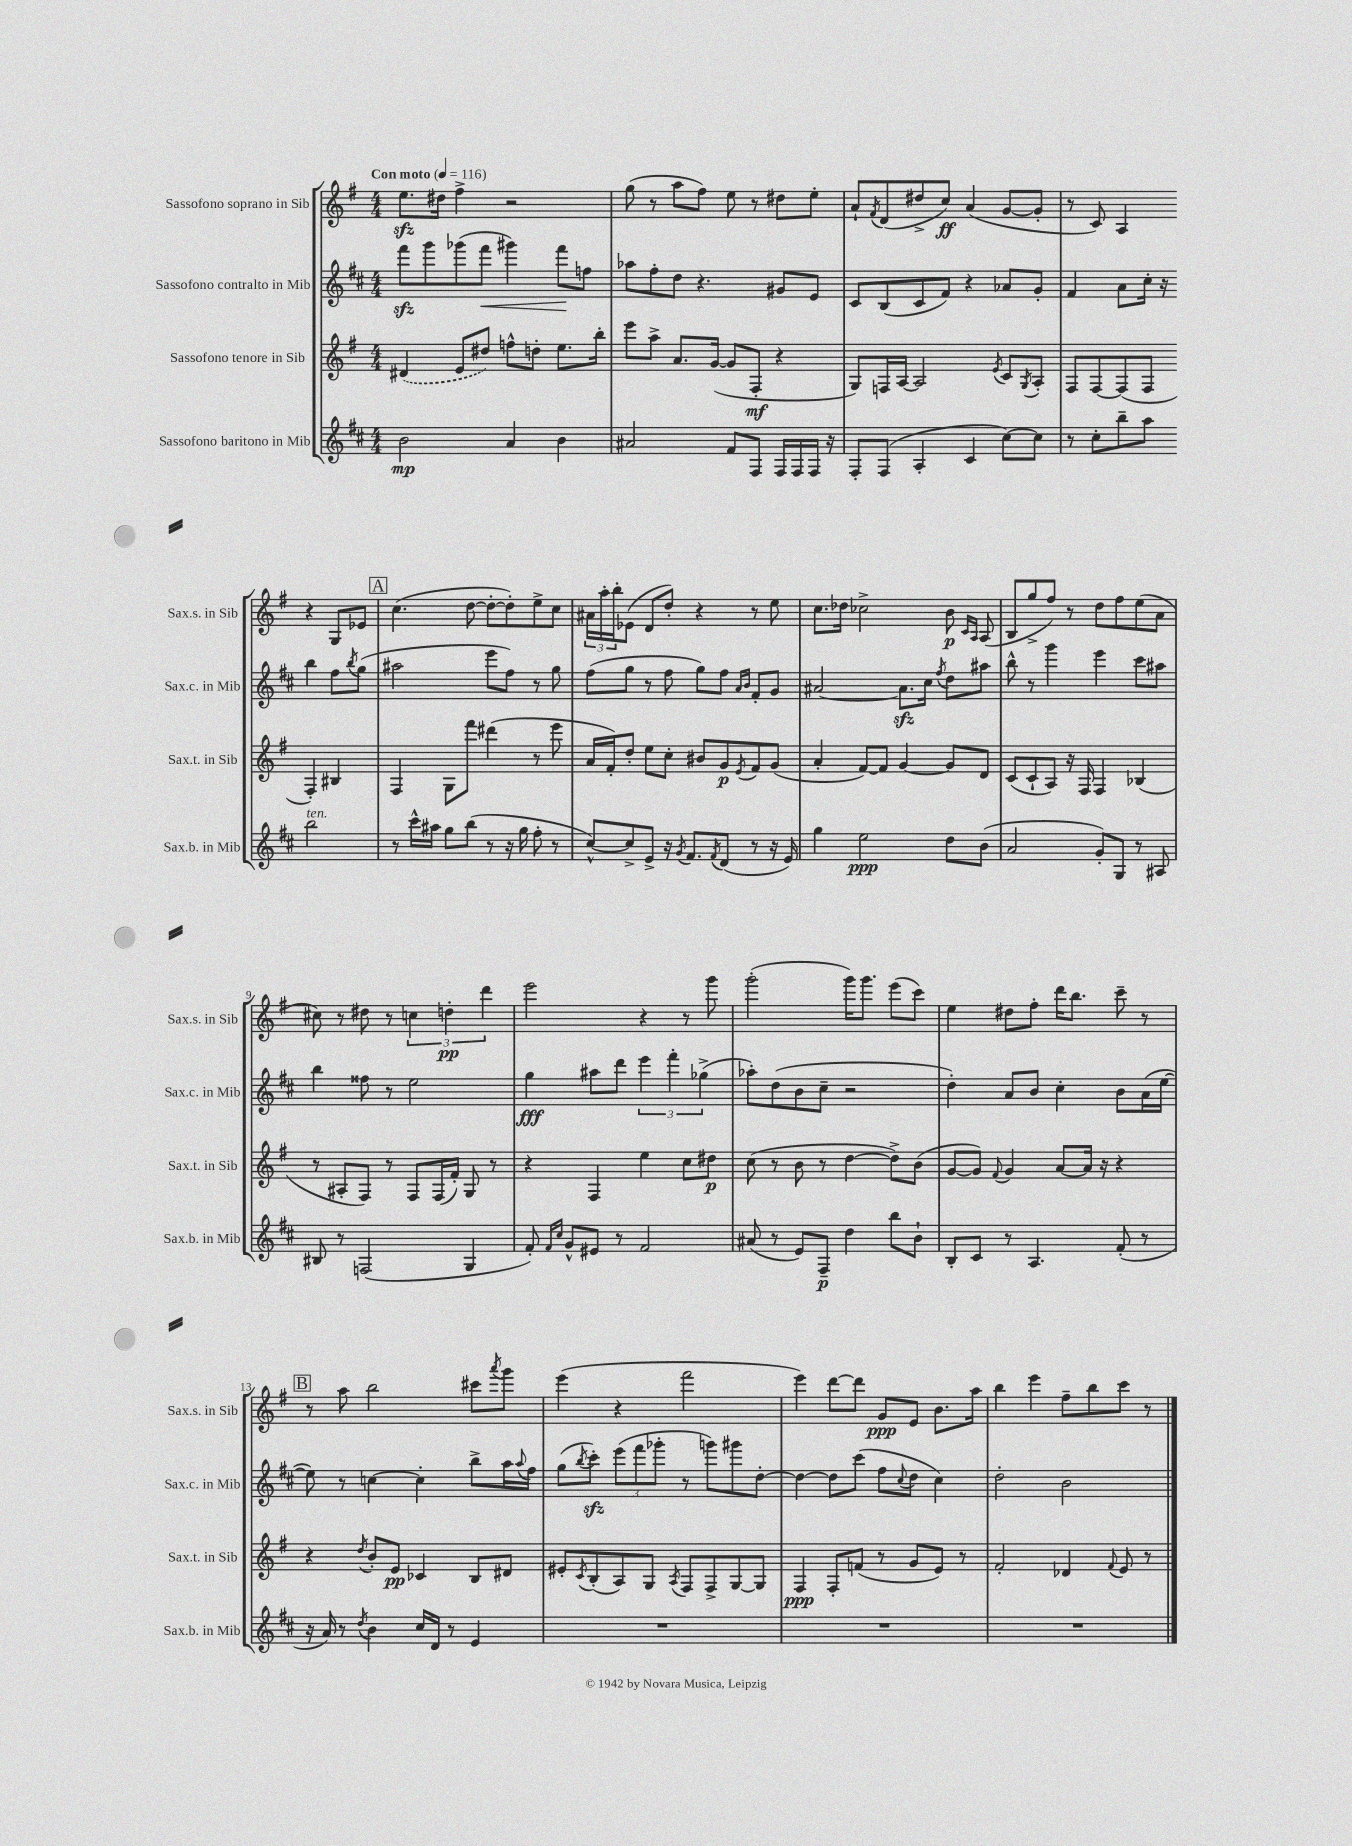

**kern	**dynam	**kern	**dynam	**kern	**dynam	**kern	**dynam
*part4	*part4	*part3	*part3	*part2	*part2	*part1	*part1
*staff4	*staff4	*staff3	*staff3	*staff2	*staff2	*staff1	*staff1
*I"Sassofono baritono in Mib	*	*I"Sassofono tenore in Sib	*	*I"Sassofono contralto in Mib	*	*I"Sassofono soprano in Sib	*
*I'Sax.b. in Mib	*	*I'Sax.t. in Sib	*	*I'Sax.c. in Mib	*	*I'Sax.s. in Sib	*
*clefG2	*	*clefG2	*	*clefG2	*	*clefG2	*
*k[f#c#]	*	*k[f#]	*	*k[f#c#]	*	*k[f#]	*
*M4/4	*	*M4/4	*	*M4/4	*	*M4/4	*
*MM116	*	*MM116	*	*MM116	*	*MM116	*
=1	=1	=1	=1	=1	=1	=1	=1
!	!	!	!	!	!	!LO:TX:a:B:t=Con moto	!
2b\	mp	(4d#X/	.	8fff#zz\L	.	8.eezz\L	.
.	.	.	.	8ggg\	.	.	.
.	.	.	.	.	.	16dd#X\Jk	.
.	.	8e/L	.	(8ggg-X\	.	4ff#^\	.
!	!	!	!	!	!LO:HP:b	!	!
.	.	8dd#X/J)	.	8fff#\J	<	.	.
4a/	.	8ffn^^\L	.	4ggg#X\)	.	2r	.
.	.	8ddn'\J	.	.	.	.	.
4b\	.	8.ee\L	.	8fff#\L	.	.	.
.	.	.	.	8ffn\J	[	.	.
.	.	16bb'\Jk	.	.	.	.	.
=2	=2	=2	=2	=2	=2	=2	=2
2a#X/	.	8eee\L	.	8aa-X\L	.	(8gg\	.
.	.	8aa^\J	.	8ff#'\	.	8r	.
.	.	8.a/L	.	8dd\J	.	8aa\L	.
.	.	.	.	4.r	.	8ff#\J)	.
.	.	([16g/Jk	.	.	.	.	.
8f#/L	.	8g/L]	.	.	.	8ee\	.
8F#/J	.	8F#'/J	mf	.	.	8r	.
16F#/LL	.	4r	.	8g#X/L	.	8dd#X\L	.
16F#/	.	.	.	.	.	.	.
16F#/JJ	.	.	.	8e/J	.	8ee'\J	.
16r	.	.	.	.	.	.	.
=3	=3	=3	=3	=3	=3	=3	=3
8F#'/L	.	8G/L)	.	8c#/L	.	8a`/L	.
.	.	.	.	.	.	8qf#/	.
(8F#/J	.	16Fn/L	.	(8B/	.	(8d/	.
.	.	[16A/JJ	.	.	.	.	.
4A'/	.	2A/]	.	8c#/	.	8dd#X^/	.
.	.	.	.	8f#/J)	.	8cc/J)	ff
4c#/	.	.	.	4r	.	(4a/	.
.	.	8qe/	.	.	.	.	.
[8cc#\L)	.	8c/L	.	8a-X/L	.	[8g/L	.
.	.	8qG/	.	.	.	.	.
8cc#\J]	.	8A'/J	.	8g'/J	.	8g'/J]	.
=4	=4	=4	=4	=4	=4	=4	=4
8r	.	8F#/L	.	4f#/	.	8r	.
8cc#'\L	.	[8F#/	.	.	.	8c/)	.
8bb~\	.	(8F#/]	.	8a\L	.	4A/	.
8aa\J	.	8F#/J	.	16cc#'\Jk	.	.	.
.	.	.	.	16r	.	.	.
!LO:TX:a:i:t=ten.	!	!	!	!	!	!	!
2bb\	.	4F#'/)	.	4bb\	.	4r	.
.	.	4B#X/	.	8ff#\L	.	8G/L	.
.	.	.	.	8qbb/	.	.	.
.	.	.	.	(8gg\J	.	8e-X/J	.
!!LO:LB:g=z
!!LO:REH:place=s1:t=A
=5	=5	=5	=5	=5	=5	=5	=5
8r	.	4F#/	.	2aa#X\	.	(4.cc\	.
16ccc#^^\LL	.	.	.	.	.	.	.
16aa#X\JJ	.	.	.	.	.	.	.
8gg\L	.	8G\L	.	.	.	.	.
(8bb\J	.	8fff#\J	.	.	.	[8dd\	.
8r	.	(4ddd#X\	.	8eee\L	.	8dd'\L_	.
16r	.	.	.	8ff#\J)	.	8dd'\])	.
16gg\	.	.	.	.	.	.	.
8ff#'\	.	8r	.	8r	.	8ee^\	.
8r	.	8eee\	.	8gg\	.	8cc\J	.
=6	=6	=6	=6	=6	=6	=6	=6
[8cc#^^/L)	.	16a/LL	.	(8ff#\L	.	24a#X\LL	.
.	.	.	.	.	.	24aa'\	.
.	.	16f#'/J)	.	.	.	.	.
.	.	.	.	.	.	24bb'\J	.
8cc#^/]	.	8dd'/J	.	8gg\J	.	(8e-X\J	.
8e^/J	.	8ee\L	.	8r	.	8d/L	.
16r	.	8cc'\J	.	8ff#\	.	8dd'/J)	.
8qg/	.	.	.	.	.	.	.
8.f#/L	.	.	.	.	.	.	.
.	.	8b#X/L	.	8gg\L)	.	4r	.
8qf#/	.	.	.	.	.	.	.
(8d/J	.	8g/	p	8ff#\J	.	.	.
.	.	.	.	16qqa/LL	.	.	.
.	.	8qe/	.	16qqb/JJ	.	.	.
8r	.	8f#/	.	8f#'/L	.	8r	.
16r	.	(8g/J	.	8g/J	.	8ee\	.
16e/)	.	.	.	.	.	.	.
=7	=7	=7	=7	=7	=7	=7	=7
4gg\	.	4a'/	.	[2a#X/	.	8.cc\L	.
.	.	.	.	.	.	16dd-X\Jk	.
2ee\	ppp	[8f#/L)	.	.	.	2cc-X^\	.
.	.	8f#/J]	.	.	.	.	.
.	.	[4g/	.	8.a#zz\L]	.	.	.
.	.	.	.	16cc#\Jk	.	.	.
.	.	.	.	8qff#/	.	.	.
8dd\L	.	8g/L]	.	8dd\L	.	8b\	p
.	.	.	.	.	.	16qqc/LL	.
.	.	.	.	.	.	16qqA/JJ	.
(8b\J	.	8d/J	.	8aa#X\J	.	(8A/	.
=8	=8	=8	=8	=8	=8	=8	=8
2a/	.	(8c/L	.	8bb^^\	.	8B/L	.
.	.	8c`/	.	8r	.	8gg^/	.
.	.	8A/J)	.	4ggg\	.	8ff#/J)	.
.	.	16r	.	.	.	8r	.
.	.	16F#/	.	.	.	.	.
8g'/L)	.	4F#/	.	4eee\	.	8dd\L	.
8G/J	.	.	.	.	.	8ff#\	.
8r	.	(4B-X/	.	8ccc#\L	.	(8ee\	.
8A#X/	.	.	.	8aa#X\J	.	8a\J	.
!!LO:LB:g=z
=9	=9	=9	=9	=9	=9	=9	=9
8B#X/	.	8r	.	4bb\	.	8cc#X\)	.
8r	.	8A#X'/L	.	.	.	8r	.
(2Fn/	.	8F#/J)	.	8ff##X\	.	8dd#X\	.
.	.	8r	.	8r	.	8r	.
.	.	8F#/L	.	2ee\	.	6ccn\	.
.	.	(16F#/L	.	.	.	.	.
.	.	.	.	.	.	6ddn'\	pp
.	.	16f#'/JJ)	.	.	.	.	.
4G/	.	8G/	.	.	.	.	.
.	.	.	.	.	.	6ddd\	.
.	.	8r	.	.	.	.	.
=10	=10	=10	=10	=10	=10	=10	=10
8f#'/)	.	4r	.	4gg\	fff	2eee\	.
16qqf#/LL	.	.	.	.	.	.	.
16qqcc#/JJ	.	.	.	.	.	.	.
8g^^/L	.	.	.	.	.	.	.
8e#X/J	.	4F#/	.	8aa#X\L	.	.	.
8r	.	.	.	8ddd\J	.	.	.
2f#/	.	4ee\	.	6eee\	.	4r	.
.	.	.	.	6fff#'\	.	.	.
.	.	8cc\L	.	.	.	8r	.
.	.	.	.	(6gg-X^\	.	.	.
.	.	8dd#X\J	p	.	.	8ggg\	.
=11	=11	=11	=11	=11	=11	=11	=11
(8a#X/	.	(8cc\	.	8aa-X'\L)	.	(2ggg'\	.
8r	.	8r	.	(8dd\	.	.	.
8e/L)	.	8b\	.	8b\	.	.	.
8F#~/J	p	8r	.	8cc#~\J	.	.	.
4dd\	.	[4dd\	.	2r	.	16ggg\KL)	.
.	.	.	.	.	.	8.ggg\J	.
8bb\L	.	8dd^\L])	.	.	.	(8eee\L	.
8b`\J	.	(8b\J	.	.	.	8ccc\J)	.
=12	=12	=12	=12	=12	=12	=12	=12
8B'/L	.	[8g/L	.	4dd'\)	.	4ee\	.
8c#/J	.	8g/J])	.	.	.	.	.
.	.	8qqf#/	.	.	.	.	.
8r	.	4g/	.	8a/L	.	8dd#X\L	.
4.A/	.	.	.	8b/J	.	8ff#'\J	.
.	.	[8a/L	.	4cc#'\	.	16ddd\KL	.
.	.	.	.	.	.	8.bb\J	.
.	.	16a/Jk]	.	.	.	.	.
.	.	16r	.	.	.	.	.
(8f#'/	.	4r	.	8b\L	.	8ccc~\	.
8r	.	.	.	(16a\L	.	8r	.
.	.	.	.	[16ee\JJ	.	.	.
!!LO:LB:g=z
!!LO:REH:place=s1:t=B
=13	=13	=13	=13	=13	=13	=13	=13
16r	.	4r	.	8ee\])	.	8r	.
16a/)	.	.	.	.	.	.	.
8r	.	.	.	8r	.	8aa\	.
8qdd/	.	8qdd/	.	.	.	.	.
4b\	.	8b'/L	.	[4ccn\	.	2bb\	.
.	.	8e/J	pp	.	.	.	.
16cc#/LL	.	4c-X/	.	4cc'\]	.	.	.
16d/JJ	.	.	.	.	.	.	.
8r	.	.	.	.	.	.	.
4e/	.	8B/L	.	8bb^\L	.	8ccc#X\L	.
.	.	.	.	.	.	8qaaa/	.
.	.	8d#X/J	.	16aa\L	.	8ggg\J	.
.	.	.	.	8qqaa/	.	.	.
.	.	.	.	16ff#\JJ	.	.	.
=14	=14	=14	=14	=14	=14	=14	=14
1r	.	8e#X'/L	.	(8gg\L	.	(4eee\	.
.	.	8qc/	.	8qbb/	.	.	.
.	.	(8B'/	.	8ccc#zz'\J)	.	.	.
.	.	8A/)	.	(12eee\L	.	4r	.
.	.	.	.	12fff#\	.	.	.
.	.	8G/J	.	.	.	.	.
.	.	.	.	12ggg-X'\J	.	.	.
.	.	8qA/	.	.	.	.	.
.	.	8F#/L	.	8r	.	2fff#\	.
.	.	8F#^/	.	8gggn\L)	.	.	.
.	.	[8G/	.	8ggg#X\	.	.	.
.	.	8G/J]	.	[8dd'\J	.	.	.
=15	=15	=15	=15	=15	=15	=15	=15
1r	.	4F#/	ppp	4dd\_	.	4eee\)	.
.	.	8F#'/L	.	8dd\L]	.	[8ddd\L	.
.	.	(8fn/J	.	(8ccc#\J	.	8ddd\J]	.
.	.	8r	.	8ff#\L	.	8g/L	ppp
.	.	.	.	8qqcc#/	.	.	.
.	.	8g/L	.	8dd\J	.	8e/J	.
.	.	8e/J)	.	4cc#\)	.	8.b\L	.
.	.	8r	.	.	.	.	.
.	.	.	.	.	.	16aa\Jk	.
=16	=16	=16	=16	=16	=16	=16	=16
1r	.	2f#'/	.	2dd'\	.	4bb\	.
.	.	.	.	.	.	4eee\	.
.	.	4d-X/	.	2b\	.	8ff#~\L	.
.	.	.	.	.	.	8bb\	.
.	.	8qqf#/	.	.	.	.	.
.	.	8e/	.	.	.	8ccc\J	.
.	.	8r	.	.	.	8r	.
==	==	==	==	==	==	==	==
*-	*-	*-	*-	*-	*-	*-	*-
